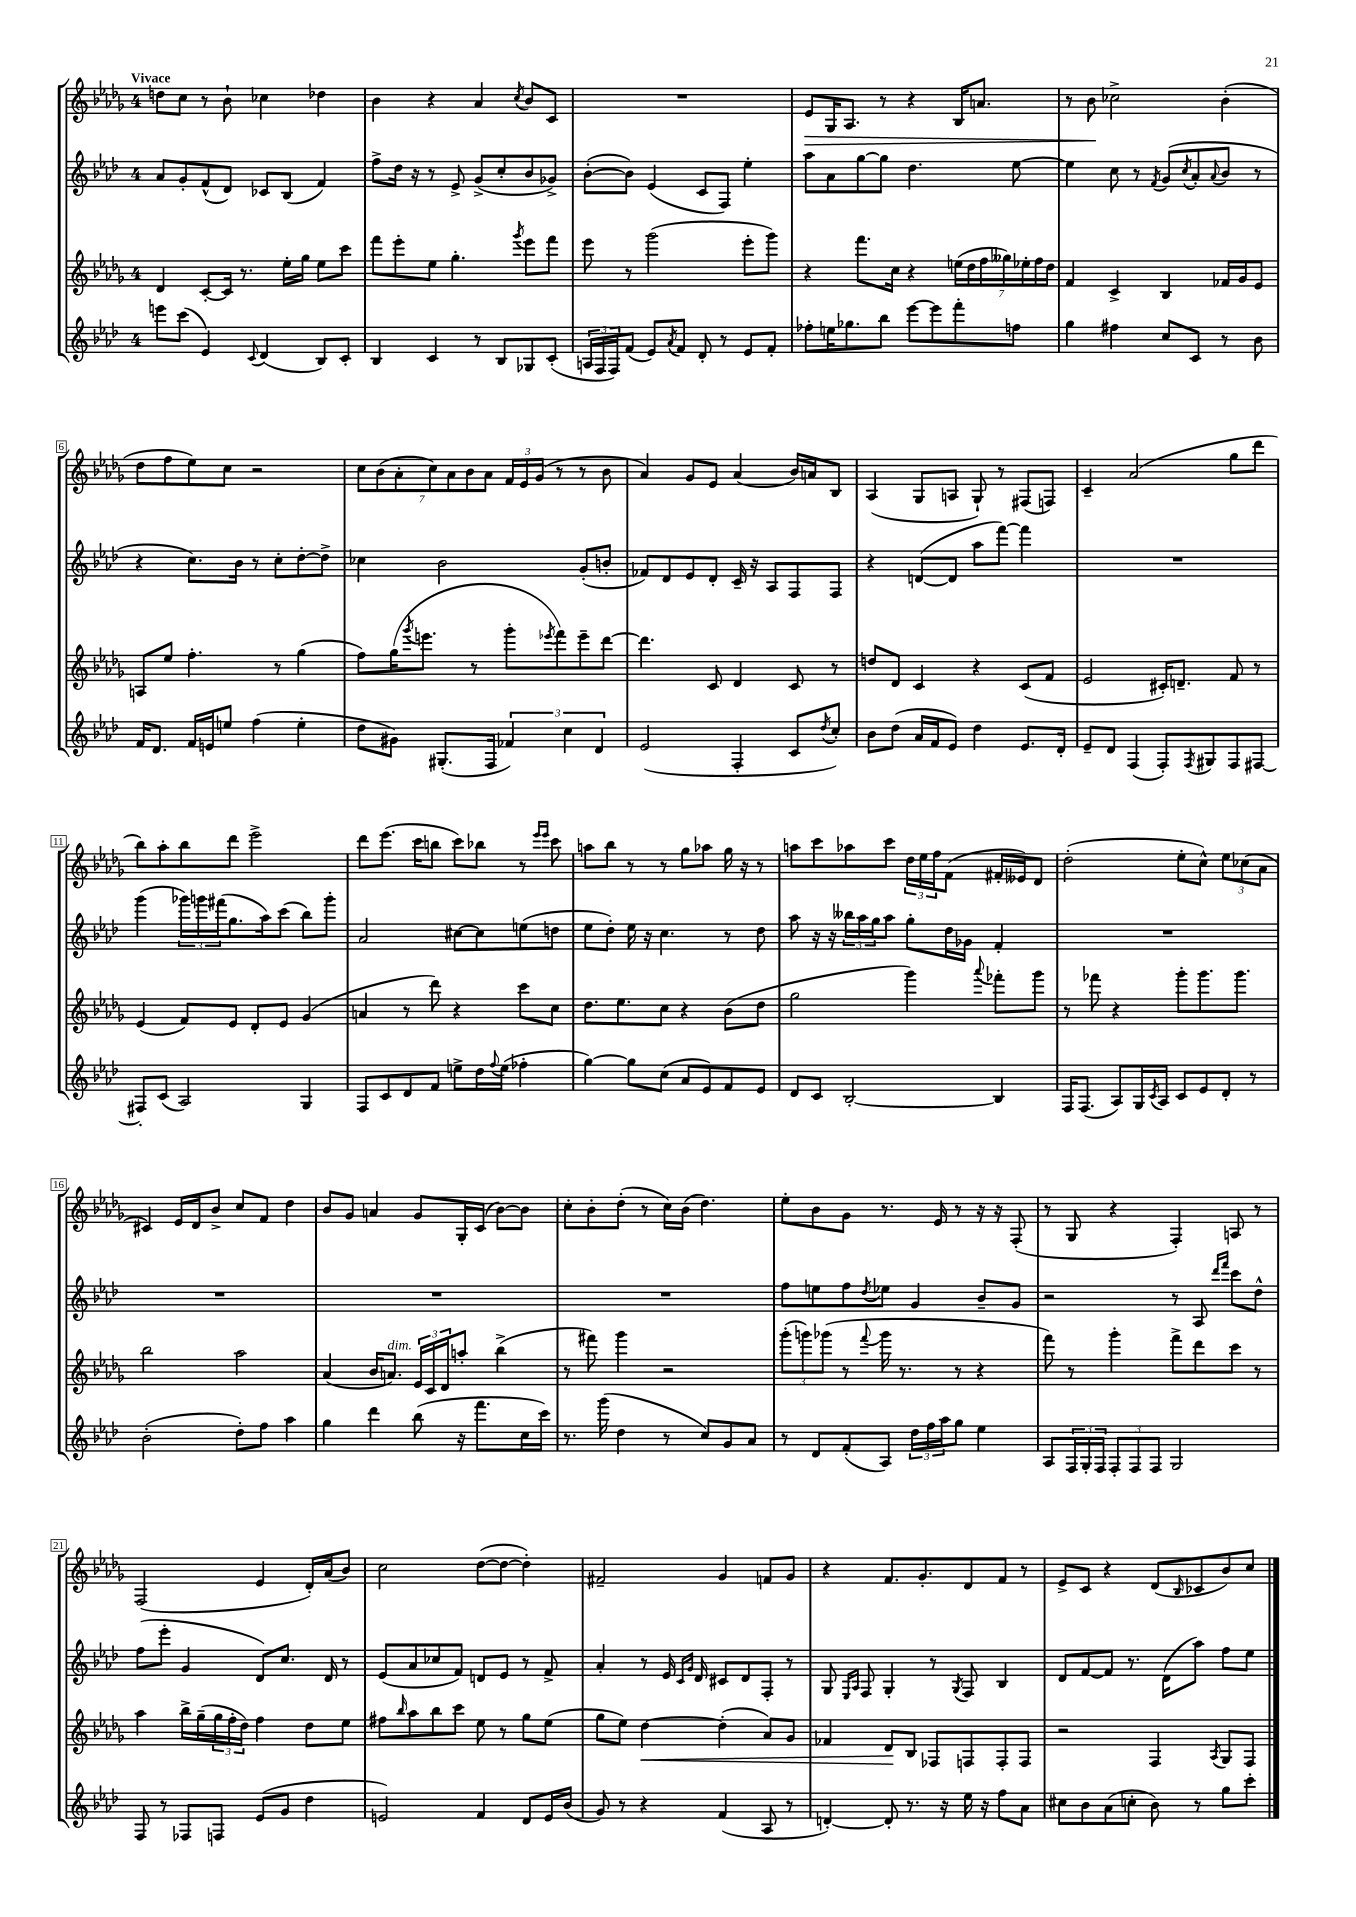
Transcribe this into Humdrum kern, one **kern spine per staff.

**kern	**kern	**kern	**kern
*staff4	*staff3	*staff2	*staff1
*clefG2	*clefG2	*clefG2	*clefG2
*k[b-e-a-d-]	*k[b-e-a-d-g-]	*k[b-e-a-d-]	*k[b-e-a-d-g-]
*M4/4	*M4/4	*M4/4	*M4/4
8eee\L	4d-/	8a-/L	8dd\L
(8ccc\J	.	8g'/	8cc\J
4e-/)	[8c'/L	(8f^^/	8r
.	16c/]Jk	8d-/J)	8b-`\
.	8.r	.	.
8qqc/	.	.	.
(4d-/	.	8c-/L	4cc-\
.	16ee-'\LL	(8B-/J	.
.	16gg-\JJ	.	.
8B-/L)	8ee-\L	4f/)	4dd-\
8c'/J	8ccc\J	.	.
=	=	=	=
4B-/	8fff\L	8ff^\L	4b-\
.	8eee-'\	16dd-\Jk	.
.	.	16r	.
4c/	8ee-\J	8r	4r
.	4.gg-'\	8e-^/	.
8r	.	(8g^/L	4a-/
8B-/L	.	8cc'/	.
.	8qggg-/	.	8qcc/
8G-/	8eee-\L	8b-/	8b-/L
(8c'/J	8fff\J	8g-^/J)	8c/J
=	=	=	=
24A/LL	8eee-\	([8b-'\L	1r
24F/	.	.	.
24F/J)	.	.	.
(8f/J	8r	8b-\]J)	.
8e-/L)	(2ggg-\	(4e-/	.
8qa-/	.	.	.
8f/J	.	.	.
8d-'/	.	8c/L	.
8r	.	8F/J)	.
8e-/L	8eee-'\L	4ee-'\	.
8f'/J	8ggg-\J)	.	.
=	=	=	=
8ff-'\L	4r	8aa-\L	8e-/L
16ee\K	.	8a-\	16G-/K
8.gg-\	.	.	8.A-/J
.	8.fff\L	[8gg\	.
8bb-\J	.	8gg\]J	8r
.	16cc\Jk	.	.
[8eee-\L	4r	4.dd-\	4r
8eee-\]	.	.	.
8fff'\	(28ee\LL	.	16B-/LK
.	28dd-\	.	.
.	.	.	8.a/J
.	28ff\	.	.
.	28gg--\)	.	.
8ff\J	.	[8ee-\	.
.	28ee-'\	.	.
.	28ff\	.	.
.	28dd-\JJ	.	.
=	=	=	=
4gg\	4f/	4ee-\]	8r
.	.	.	8b-\
4ff#\	4c^/	8cc\	2cc-^\
.	.	8r	.
.	.	8qf/	.
8cc/L	4B-/	(8g/L	.
.	.	8qcc/	.
8c/J	.	8a-'/	.
.	.	8qqa-/	.
8r	16f-/LL	8b-/J	(4b-'\
.	16g-/J	.	.
8b-\	8e-/J	8r	.
=	=	=	=
16f/LK	8A/L	4r	8dd-\L
8.d-/J	.	.	.
.	8ee-/J	.	8ff\
16f/LL	4.ff'\	8.cc\L)	8ee-\)
16e/J	.	.	.
8ee/J	.	.	8cc\J
.	.	16b-\Jk	.
(4ff\	.	8r	2r
.	8r	8cc'\L	.
4ee'\	(4gg-\	[8dd-'\	.
.	.	8dd-^\]J	.
=	=	=	=
8dd-\L	8ff\L)	4cc-\	14cc\L
.	.	.	(14b-\
8g#\J)	(16gg-\K	.	.
.	.	.	14a-'\
.	8qggg-/	.	.
.	8.eee\J	.	.
.	.	.	14cc\)
(8.G#'/L	.	2b-\	.
.	.	.	14a-\
.	.	.	14b-\
.	8r	.	.
.	.	.	14a-\J
16F/Jk	.	.	.
6f-/)	8ggg-'\L	.	24f/LL
.	.	.	24e-/
.	.	.	(24g-/JJ
.	8qeee-/	.	.
.	8fff\)	.	8r
6cc\	.	.	.
.	8eee-~\	(8g'/L	8r
6d-/	.	.	.
.	[8ddd-\J	8b'/J	8b-\
=	=	=	=
(2e-/	4.ddd-\]	8f-/L)	4a-/)
.	.	8d-/	.
.	.	8e-/	8g-/L
.	8c/	8d-'/J	8e-/J
4F'/	4d-/	16c~/	(4a-/
.	.	16r	.
.	.	8A-/L	.
8c/L	8c/	8F/	16b-/LL)
.	.	.	16a/J
8qdd-/	.	.	.
8cc'/J)	8r	8F/J	8B-/J
=	=	=	=
8b-\L	8dd/L	4r	(4A-/
(8dd-\J	8d-/J	.	.
16a-/LL	4c/	([8d/L	8G-/L
16f/J	.	.	.
8e-/J)	.	8d/]J	8A/J
4dd-\	4r	8aa-\L	8G-`/)
.	.	[8fff\J)	8r
8.e-/L	(8c/L	4fff\]	(8F#/L
.	8f/J	.	8F/J)
16d-'/Jk	.	.	.
=	=	=	=
8e-~/L	2e-/	1r	4c~/
8d-/J	.	.	.
(4F/	.	.	(2a-/
8F'/L)	16c#'/LK)	.	.
.	8.d~/J	.	.
8qF/	.	.	.
8G#/	.	.	.
8F/	8f/	.	8gg-\L
[8F#/J	8r	.	8ddd-\J
=	=	=	=
8F#'/]L	(4e-/	(4ggg\	8bb-\L)
(8c/J	.	.	8aa-'\
2A-/)	8f/L)	24ggg-\LL)	8bb-\
.	.	24ggg\	.
.	.	(24fff#\J	.
.	8e-/J	8.gg\	8ddd-\J
.	8d-'/L	.	2eee-^\
.	.	16aa-\k)	.
.	8e-/J	(8ccc\J	.
4G/	(4g-/	8bb-\L)	.
.	.	8ggg'\J	.
=	=	=	=
8F/L	4a/	2a-/	8ddd-\L
8c/	.	.	(8.eee-\J
8d-/	8r	.	.
.	.	.	16ccc\LK
8f/J	8ddd-\)	.	8bb\J
8ee^\L	4r	[8cc#\L	8ccc\L)
16dd-\L	.	8cc#\]	8bb-\J
8qqff/	.	.	.
(16ee\JJ	.	.	.
4ff-'\	8ccc\L	(8ee\	8r
.	.	.	16qqeee-/LL
.	.	.	16qqeee-/JJ
.	8cc\J	8dd\J	8ccc\
=	=	=	=
[4gg\)	8.dd-\L	8ee-\L	8aa\L
.	.	8dd-'\J)	8bb-\J
.	8.ee-\	.	.
8gg\]L	.	16ee-\	8r
.	.	16r	.
(8cc\J	8cc\J	4.cc\	8r
8a-/L	4r	.	8gg-\L
8e-/)	.	.	8aa-\J
8f/	(8b-\L	8r	16gg-\
.	.	.	16r
8e-/J	8dd-\J	8dd-\	8r
=	=	=	=
8d-/L	2gg-\	8aa-\	8aa\L
8c/J	.	16r	8ccc\
.	.	16r	.
[2B-'/	.	24bb--\LL	8aa-\
.	.	24aa-\	.
.	.	24gg\J	.
.	.	8aa-\J	8ccc\J
.	4ggg-\)	8gg'\L	24dd-\LL
.	.	.	24ee-\
.	.	.	24ff\J
.	.	16dd-\L	(8f\J
.	.	16g-\JJ	.
.	8qqaaa-/	.	.
4B-/]	8fff-'\L	4f'/	16f#'/LL
.	.	.	16e--/J)
.	8ggg-\J	.	8d-/J
=	=	=	=
16F/LK	8r	1r	(2dd-'\
(8.F/J	.	.	.
.	8fff-\	.	.
8A-/L)	4r	.	.
16G/L	.	.	.
8qc/	.	.	.
16A-/JJ	.	.	.
8c/L	8ggg-'\L	.	8ee-'\L
8e-/	8.ggg-\	.	8cc^^\J)
8d-'/J	.	.	12ee-\L
.	8.ggg-\J	.	.
.	.	.	(12cc-\
8r	.	.	.
.	.	.	12a-\J
=	=	=	=
(2b-'\	2bb-\	1r	4c#/)
.	.	.	16e-/LL
.	.	.	16d-/J
.	.	.	8b-^/J
8dd-'\L)	2aa-\	.	8cc/L
8ff\J	.	.	8f/J
4aa-\	.	.	4dd-\
=	=	=	=
4gg\	(4a-/	1r	8b-/L
.	.	.	8g-/J
4ddd-\	16b-/LK	.	4a/
.	8.a/J)	.	.
(8bb-\	24e-/LL	.	8g-/L
.	24c/	.	.
.	24d-/J	.	.
16r	8aa'/J	.	16G-'/L
8.fff\L	.	.	(16c/JJ
.	(4bb-^\	.	[8b-\L)
16cc\L	.	.	8b-\]J
16ccc\JJ)	.	.	.
=	=	=	=
8.r	8r	1r	8cc'\L
.	8fff#\)	.	8b-'\
(16ggg\	.	.	.
4dd-\	4ggg-\	.	(8dd-'\J
.	.	.	8r
8r	2r	.	16cc\LL)
.	.	.	(16b-\JJ
8cc/L)	.	.	4.dd-\)
8g/	.	.	.
8a-/J	.	.	.
=	=	=	=
8r	(12ggg-'\L	8ff\L	8ee-'\L
.	12ggg\)	.	.
8d-/L	.	8ee\	8b-\
.	(12ggg-\J	.	.
(8f'/	8r	8ff\	8g-\J
.	8qqfff/	8qdd-/	.
8A-/J)	16ggg-\	8ee-\J	8.r
.	8.r	.	.
24dd-\LL	.	4g/	.
24ff\	.	.	.
.	.	.	16e-/
24aa-\J	.	.	.
8gg\J	8r	.	8r
4ee-\	4r	8b-~/L	16r
.	.	.	16r
.	.	8g/J	(8F'/
=	=	=	=
8A-/L	8fff\)	2r	8r
24F/L	8r	.	8G-/
24G'/	.	.	.
24F/JJ	.	.	.
12F'/L	4ggg-'\	.	4r
12F/	.	.	.
12F/J	.	.	.
2G/	8fff^\L	8r	4F'/)
.	8ddd-\	8A-/	.
.	.	16qqddd-/LL	.
.	.	16qqfff/JJ	.
.	8ccc\J	8ccc\L	8A/
.	8r	8dd-^^\J	8r
=	=	=	=
8F/	4aa-\	(8ff\L	(2F/
8r	.	8eee-'\J	.
8F-/L	16bb-^\LL	4g/	.
.	(16gg-~\	.	.
8F/J	24gg-\	.	.
.	24ff'\	.	.
.	24dd-\JJ)	.	.
(8e-/L	4ff\	8d-/L)	4e-/
8g/J	.	8.cc/J	.
4dd-\	8dd-\L	.	16d-'/LL)
.	.	16d-/	(16a-/J
.	8ee-\J	8r	8b-/J)
=	=	=	=
2e/)	8ff#\L	(8e-/L	2cc\
.	16qqbb-/	.	.
.	8aa-\	8a-/	.
.	8bb-\	8cc-/	.
.	8ccc\J	8f/J)	.
4f/	8ee-\	8d/L	([8dd-\L
.	8r	8e-/J	8dd-\_J
8d-/L	8gg-\L	8r	4dd-'\])
16e/L	(8ee-\J	8f^/	.
(16b-/JJ	.	.	.
=	=	=	=
8g/)	8gg-\L	4a-'/	2f#~/
8r	8ee-\J)	.	.
4r	[4dd-\	8r	.
.	.	16e-/	.
.	.	16qqc/LL	.
.	.	16qqg/JJ	.
.	.	16d-/	.
(4f/	(4dd-'\]	8c#/L	4g-/
.	.	8d-/	.
8A-/	8a-/L)	8F'/J	8f/L
8r	8g-/J	8r	8g-/J
=	=	=	=
[4d'/)	4f-/	8G/	4r
.	.	16qqE-/LL	.
.	.	16qqA-/JJ	.
.	.	8F/	.
8d'/]	8d-/L	4G'/	8.f/L
8.r	8B-/J	.	.
.	.	.	8.g-'/
.	8F-/L	8r	.
16r	.	.	.
.	.	8qG/	.
16ee-\	8F/	8F/	8d-/
16r	.	.	.
8ff\L	8F'/	4B-/	8f/J
8a-\J	8F/J	.	8r
=	=	=	=
8cc#\L	2r	8d-/L	8e-^/L
8b-\	.	[8f/	8c/J
(8a-\	.	8f/]J	4r
8cc'\J	.	8.r	.
8b-\)	4F/	.	(8d-/L
.	.	(16d-\LK	.
.	.	.	16qqB-/
8r	.	8aa-\J)	8c-/
.	8qA-/	.	.
8gg\L	8G-/L	8ff\L	8b-/)
8ccc'\J	8F/J	8ee-\J	8cc/J
==	==	==	==
*-	*-	*-	*-
